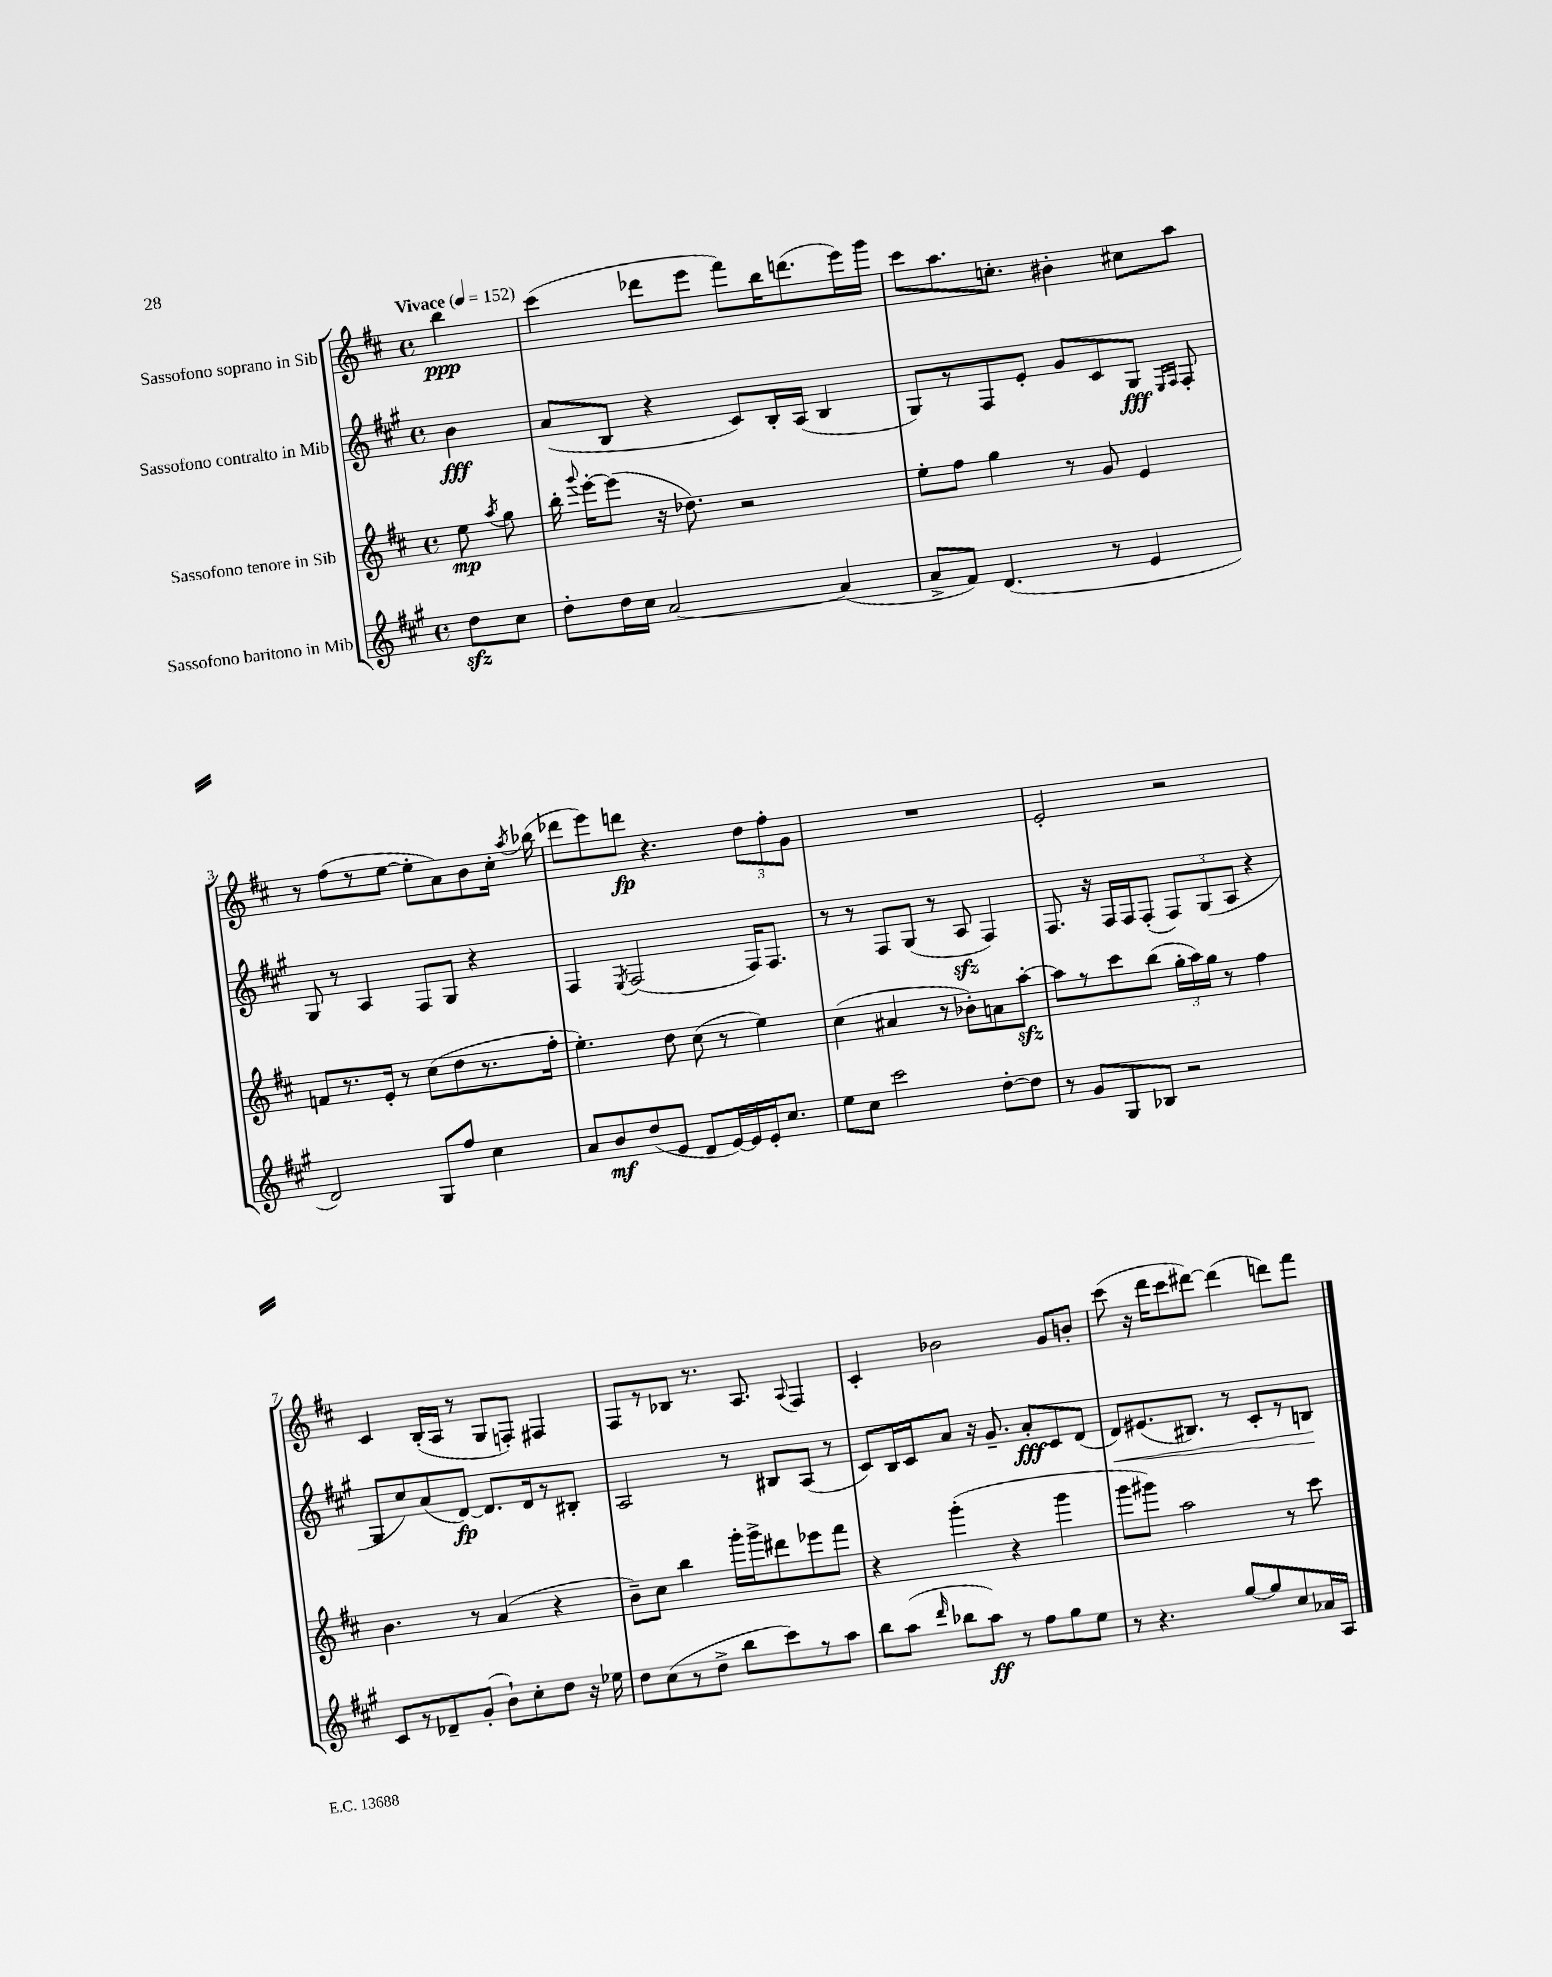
<<
\new StaffGroup <<
\new Staff = "s0" \with { instrumentName = "Sassofono soprano in Sib" } {
    \clef treble \key d \major \defaultTimeSignature \time 4/4 \partial 4 \tempo "Vivace" 4 = 152
    \autoBeamOff b''4\ppp |
    cis'''4( des'''8[ e'''8] fis'''8[) b''16 d'''8.( e'''16) g'''16] |
    cis'''8[ a''8. c''8.]-. bis'4-. cis''8[ a''8] |
    r8 fis''8[( r8 e''8]~ e''8[-. a'8) b'8 cis''16]-. \acciaccatura { a''8 } bes''16( |
    des'''8[ e'''8) d'''8]\fp r4. \tuplet 3/2 { d''8[ fis''8-. g'8] } |
    R1 |
    e'2-. r2 |
    cis'4 b16[-.( a16] r8 g8[ f8]-.) fis4 |
    fis8[ r8 bes8] r8. a8. \appoggiatura { a8 } fis4 |
    cis'4-. bes'2 g'8[ b'8]-. |
    cis'''8( r16 d'''16[ cis'''8 dis'''8]~) dis'''4( d'''8[) fis'''8] \bar "|." |
}
\new Staff = "s1" \with { instrumentName = "Sassofono contralto in Mib" } {
    \clef treble \key a \major \defaultTimeSignature \time 4/4 \partial 4
    \autoBeamOff b'4\fff |
    a'8[( b8] r4 cis'8[) b16-. a16]( b4 |
    gis8[) r8 fis8 e'8]-. gis'8[ cis'8 gis8]\fff \grace { e16[ fis16] } fis8-. |
    gis8 r8 a4 fis8[ gis8] r4 |
    fis4 \acciaccatura { e8 } fis2( fis16[) fis8.] |
    r8 r8 fis8[ gis8]( r8 a8\sfz fis4) |
    fis8. r16 fis16[ fis16 fis8]-.( \tuplet 3/2 { fis8[) gis8( a8] } r4 |
    gis8[ cis''8) a'8( d'8]~\fp) d'8.[ d'16 r8 bis8]-. |
    a2 r8 bis8[ a8]( r8 |
    cis'8[) b16 cis'16 a'8] r16 gis'8.-- a'8[-.\fff cis'8 d'8]( |
    d'8[\<) eis'8.( bis8.]) r8 cis'8[-. r8 b8]\! \bar "|." |
}
\new Staff = "s2" \with { instrumentName = "Sassofono tenore in Sib" } {
    \clef treble \key d \major \defaultTimeSignature \time 4/4 \partial 4
    \autoBeamOff e''8\mp \acciaccatura { a''8 } g''8 |
    b''16-. \appoggiatura { g'''8 } e'''16[~-. e'''8]( r16 des''8.) r2 |
    e''8[-. fis''8] g''4 r8 g'8 e'4 |
    f'8[ r8. e'16]-. r8 cis''8[( d''8 r8. fis''16]-. |
    e''4.-.) d''8 cis''8( r8 e''4) |
    cis''4( ais'4 r8 bes'8[-.) a'8 a''8]~-.\sfz |
    a''8[ r8 cis'''8 b''8]( \tuplet 3/2 { g''16[-. a''16) g''16] } r8 fis''4 |
    b'4. r8 a'4( r4 |
    b'8[--) cis''8] b''4 g'''16[-. g'''16-> dis'''8 ees'''8 fis'''8] |
    r4 g'''4-.( r4 g'''4 |
    g'''8[ gis'''8]) a''2 r8 cis'''8 \bar "|." |
}
\new Staff = "s3" \with { instrumentName = "Sassofono baritono in Mib" } {
    \clef treble \key a \major \defaultTimeSignature \time 4/4 \partial 4
    \autoBeamOff d''8[\sfz cis''8] |
    d''8[-. d''16 cis''16] a'2~ a'4( |
    a'8[-> fis'8]) d'4.( r8 e'4 |
    d'2) gis8[ fis''8] cis''4 |
    a'8[ b'8\mf d''8( e'8] d'8[ e'16~) e'16 e'16-. cis''8.] |
    e''8[ cis''8] cis'''2 d''8[~-. d''8] |
    r8 gis'8[ gis8 bes8] r2 |
    cis'8[ r8 des'8-- gis'8]-.( b'8[-!) cis''8-. d''8] r16 ees''16 |
    d''8[ cis''8( r8 d''8]-> b''8[ cis'''8) r8 a''8] |
    b''8[ a''8]( \grace { d'''16 } bes''8[ a''8]\ff) r8 fis''8[ gis''8 e''8] |
    r8 r4. gis''8[~ gis''8 cis''8 aes'16 a16] \bar "|." |
}
>>
>>
